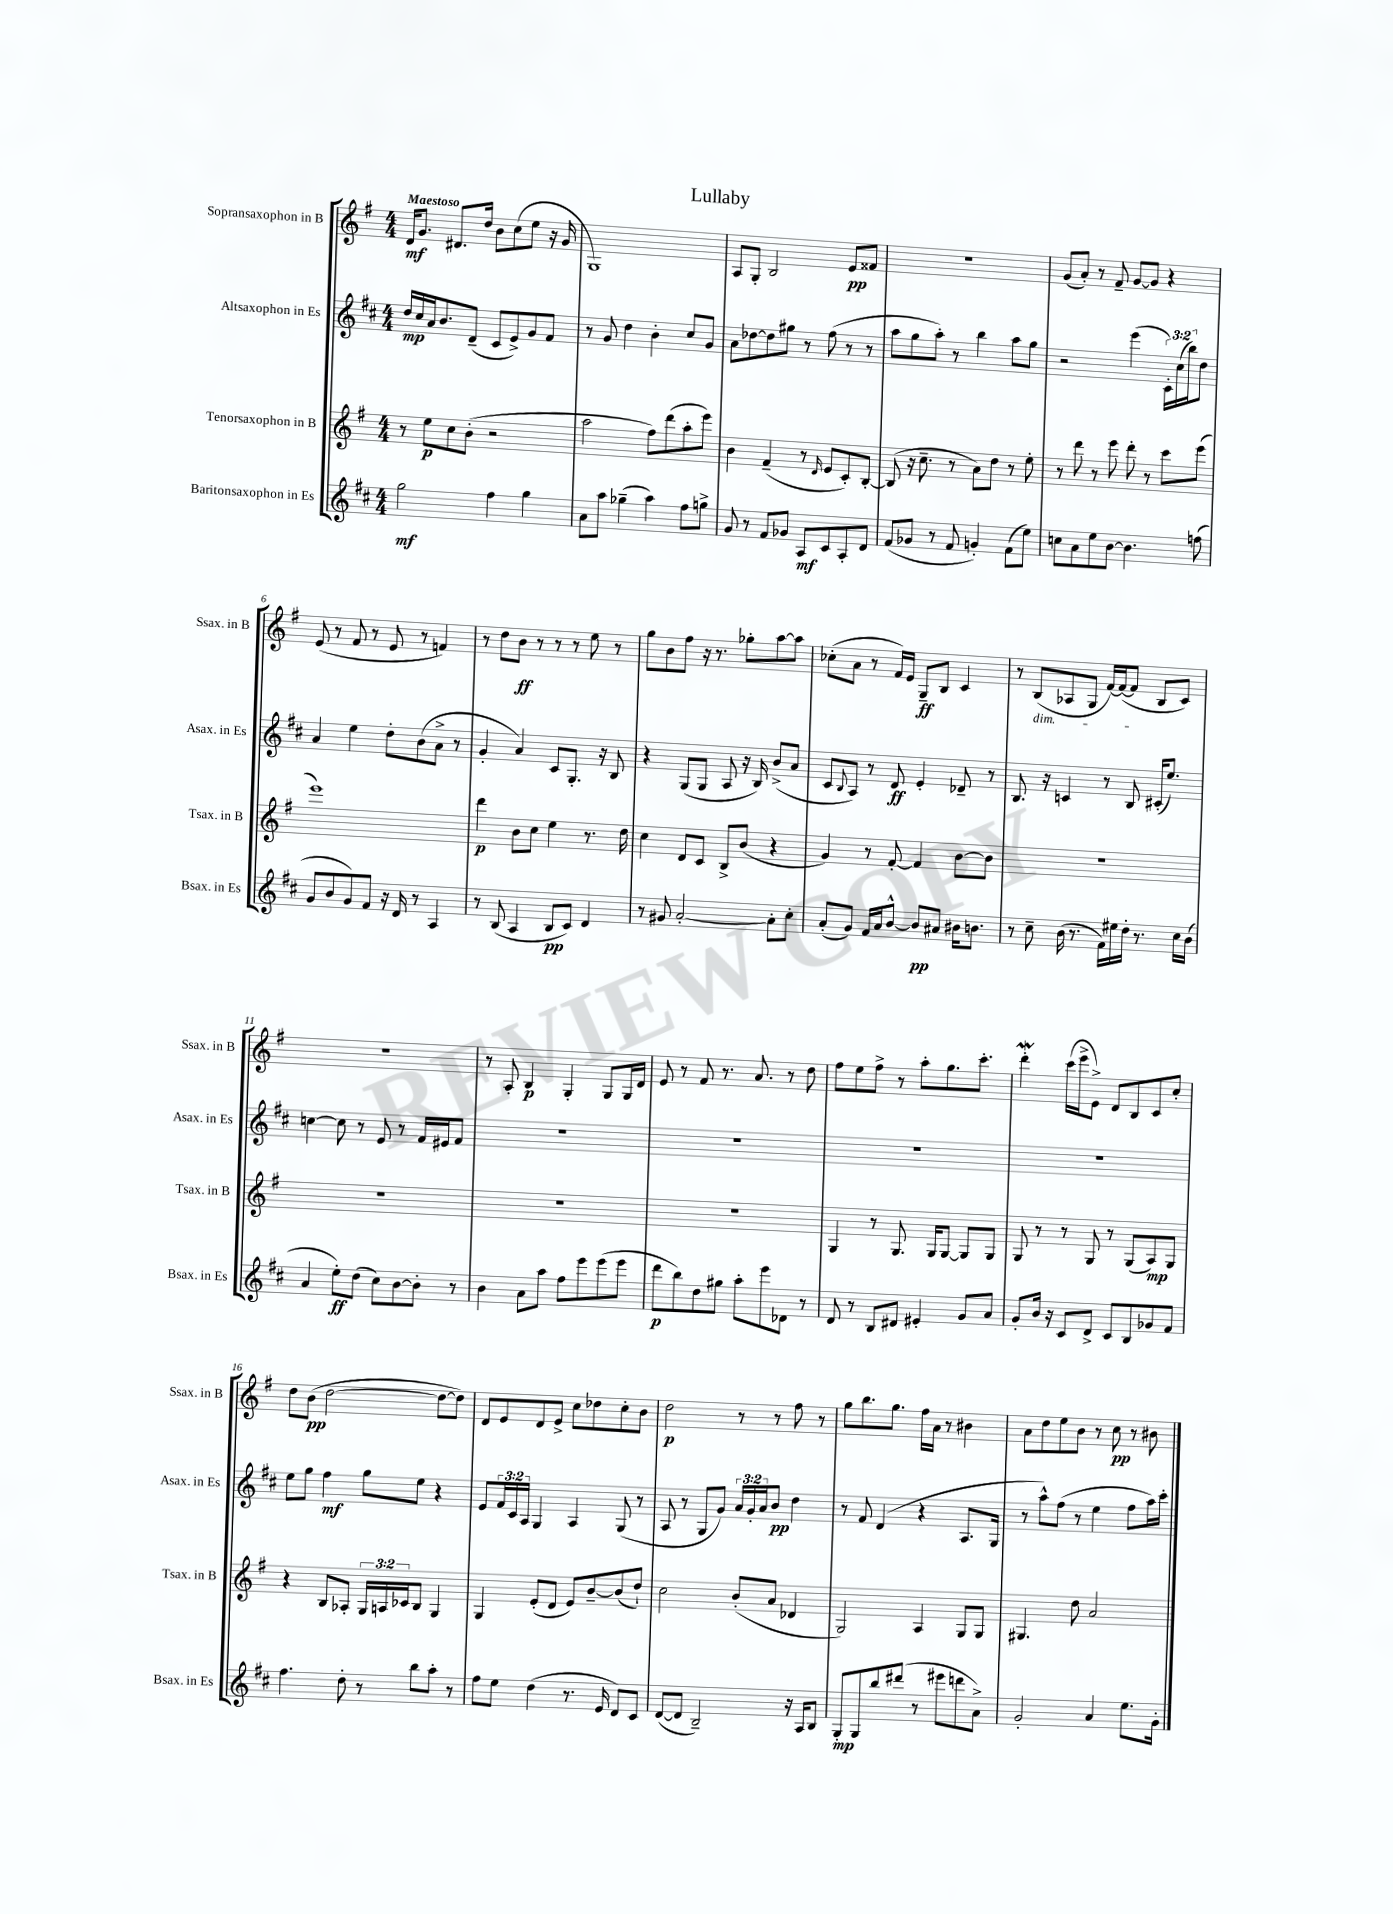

**kern	**kern	**kern	**kern
*staff4	*staff3	*staff2	*staff1
*clefG2	*clefG2	*clefG2	*clefG2
*k[f#c#]	*k[f#]	*k[f#c#]	*k[f#]
*M4/4	*M4/4	*M4/4	*M4/4
2gg	8r	16dd	16d
.	.	16cc#	8.g
.	8ee	16a	.
.	.	8.b	.
.	8cc	.	8.d#
.	(8b'	(8d~	.
.	.	.	16dd
4ff#	2r	8c#	8b
.	.	8e^)	(8cc
4gg	.	8g	8ee
.	.	8f#	16r
.	.	.	16g
=	=	=	=
8a	2aa	8r	1G)
8aa	.	8g	.
(4gg-~	.	4dd	.
4aa)	8ff#)	4b'	.
.	(8ddd	.	.
8ff#	8aa'	8cc#	.
8gg^	8eee)	8g	.
=	=	=	=
8g	4b	8a	8A
8r	.	[8dd-	8G'
8f#	(4f#~	8dd-]	2B
8g-	.	8gg#	.
8A	8r	8r	.
.	16qqd	.	.
8c#	8e	(8ff#	.
8A'	8c')	8r	8e
8d	[8B'	8r	8f##
=	=	=	=
(8f#	(8B]	8aa	1r
8g-	16r	8gg	.
.	8.cc~	.	.
8r	.	8aa')	.
8f#	8r	8r	.
4g')	8a)	4bb	.
.	8dd	.	.
(8f#	8r	8aa	.
8ee)	8ee'	8gg	.
=	=	=	=
8cc	8r	2r	(8g
8a	8ddd	.	8a')
8ee	8r	.	8r
[8b	8eee	.	8f#~
4.b]	8ddd'	(4eee	[8g
.	8r	.	8g]
.	8ccc	24c#')	4r
.	.	(24cc#	.
.	.	24bb)	.
(8ff	(8eee	8dd	.
=	=	=	=
8g	1eee)	4a	(8e
8b	.	.	8r
8g)	.	4ee	8f#
8f#	.	.	8r
16r	.	8dd'	8e
16d	.	.	.
8r	.	(8b	8r
4A	.	8a^	4f)
.	.	8r	.
=	=	=	=
8r	4ddd	4g'	8r
(8B	.	.	8dd
4A	8b	4a)	8b
.	8cc	.	8r
8B	4ee	8c#	8r
8c#)	.	8.G'	8r
4d	8.r	.	8ee
.	.	16r	.
.	.	8B	8r
.	16dd	.	.
=	=	=	=
8r	4cc	4r	8gg
8g#	.	.	8b
[2a'	8d	(8G	8ff#
.	8c	8G	16r
.	.	.	8.r
.	8B^	8A	.
.	(8b	16r	8gg-'
.	.	16B)	.
8a']	4r	(8b^	[8aa
8cc#'	.	8a	8aa]
=	=	=	=
(8a'	4g)	8c#	(8cc-'
.	.	8qqB	.
8g)	.	8A)	8a
16f#	8r	8r	8r
16a	.	.	.
[8b^^	[8f#'	8d	16f#)
.	.	.	16e
8b]	4f#]	4e'	8G~
8a#	.	.	8B
16b#	[8b	8d-~	4c
8.b	.	.	.
.	8b]	8r	.
=	=	=	=
8r	1r	8.B	8r
8cc#~	.	.	(8B
.	.	16r	.
(16b	.	4c	8A-
8.r	.	.	.
.	.	.	8G
16f#)	.	8r	[16f#)
16ee#	.	.	(16f#_
16dd'	.	8B	8f#]
8.r	.	.	.
.	.	(16c#'	8B
.	.	8.ee)	.
16cc#	.	.	8c)
(16b	.	.	.
=	=	=	=
4a	1r	[4cc	1r
8ee')	.	8cc]	.
(8dd	.	8r	.
8cc#)	.	8e	.
[8b	.	8r	.
8b']	.	16f#	.
.	.	16e#	.
8r	.	8f#	.
=	=	=	=
4b	1r	1r	8r
.	.	.	8A'
8a	.	.	4B
8aa	.	.	.
8ff#	.	.	4G'
8eee	.	.	.
(8eee	.	.	8G
8eee	.	.	16G
.	.	.	16d
=	=	=	=
8ddd	1r	1r	8e
8bb)	.	.	8r
8dd	.	.	8f#
8gg#	.	.	8.r
8aa'	.	.	.
.	.	.	8.a
8eee	.	.	.
8d-	.	.	8r
8r	.	.	8dd
=	=	=	=
8d	4G	1r	8ff#
8r	.	.	8ee
8B	8r	.	8ff#^
8d#	8.G	.	8r
4e#'	.	.	8aa'
.	16G	.	.
.	[8G	.	8.gg
8g	8G]	.	.
.	.	.	8.ccc'
8a	8G	.	.
=	=	=	=
8g'	8G	1r	4ddd'
16b	8r	.	.
16r	.	.	.
8c#	8r	.	(16ccc
.	.	.	16eee^
8d^	8G	.	8e^)
8c#	8r	.	8d
8B	(8G	.	8B
8g-	8A)	.	8c
8f#	8G	.	8cc'
=	=	=	=
4.ff#	4r	8ee	8dd
.	.	8gg	(8b
.	8B	4ff#	[2dd
8dd'	8A-'	.	.
8r	24G	8gg	.
.	24A	.	.
.	24c-	.	.
8bb	8B	8ee	.
8aa'	4G	4r	8dd_
8r	.	.	8dd])
=	=	=	=
8ff#	4G	8e	8d
8ee	.	24f#	8e
.	.	24c#	.
.	.	24A	.
(4dd	(8e'	4G	8d
.	8d	.	8e^
8.r	8e)	4A	8cc
.	[8b~	.	8dd-
16e	.	.	.
8d)	(8b]	(8G	8cc'
8c#	8dd`)	8r	8b
=	=	=	=
([8d	2cc	8A	2dd
8d]	.	8r	.
2B~)	.	8G	.
.	.	8g)	.
.	(8b'	24a	8r
.	.	24g'	.
.	.	24a	.
.	8a	8b	8r
16r	4d-	4dd	8ff#
16A	.	.	.
8B	.	.	8r
=	=	=	=
8G'	2G)	8r	8gg
8G	.	8f#	8.bb
8bb	.	(4d	.
.	.	.	8.gg
(8ddd#	.	.	.
8r	4A	4r	16ff#
.	.	.	16a
8eee#	.	.	8r
8ddd	8G	8.A	4b#
8a^)	8G	.	.
.	.	16G	.
=	=	=	=
2g'	4.G#	8r	8a
.	.	8aa^^)	8dd
.	.	(8ff#	8ee
.	8dd	8r	8b
4a	2a	4ee	8r
.	.	.	8cc
8.ee	.	8ff#	8r
.	.	16aa)	8b#
16g'	.	16ccc#'	.
==	==	==	==
*-	*-	*-	*-
